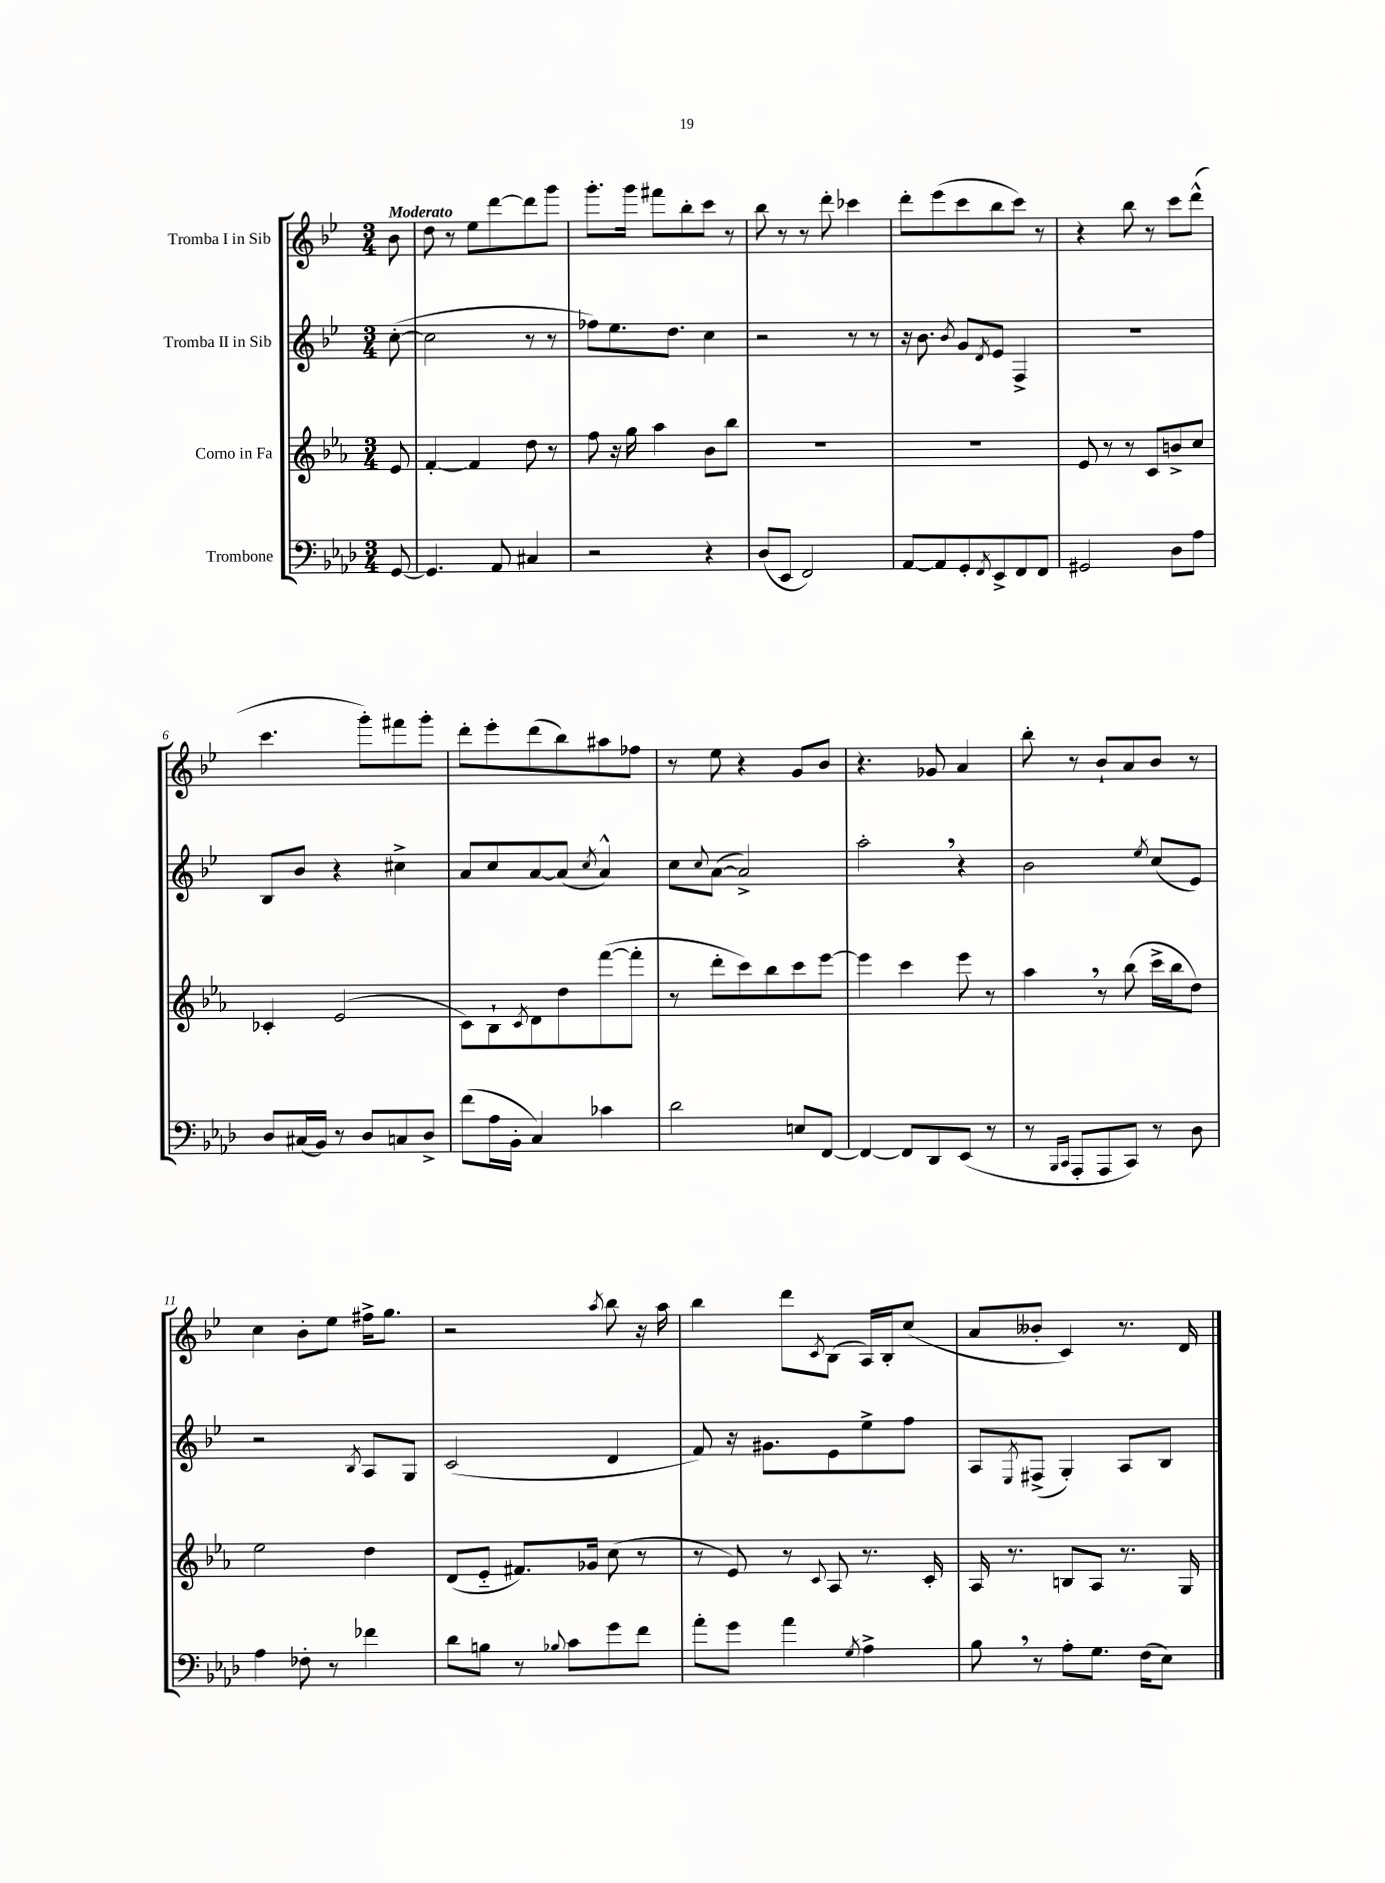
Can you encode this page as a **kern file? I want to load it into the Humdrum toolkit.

**kern	**kern	**kern	**kern
*part4	*part3	*part2	*part1
*staff4	*staff3	*staff2	*staff1
*I"Trombone	*I"Corno in Fa	*I"Tromba II in Sib	*I"Tromba I in Sib
*clefF4	*clefG2	*clefG2	*clefG2
*k[b-e-a-d-]	*k[b-e-a-]	*k[b-e-]	*k[b-e-]
*M3/4	*M3/4	*M3/4	*M3/4
=	=	=	=
!	!	!	!LO:TX:a:B:t=Moderato
[8GG/	8e-/	([8cc'\	8b-\
=1	=1	=1	=1
4.GG/]	[4f'/	2cc\]	8dd\
.	.	.	8r
.	4f/]	.	8ee-\L
8AA-/	.	.	[8ddd\
4C#X/	8dd\	8r	8ddd\]
.	8r	8r	8ggg\J
=2	=2	=2	=2
2r	8ff\	8ff-X\L)	8.ggg'\L
.	16r	8.ee-\	.
.	16gg\	.	16ggg\Jk
.	4aa-\	.	8fff#X\L
.	.	8.dd\J	.
.	.	.	8bb-'\
4r	8b-\L	4cc\	8ccc\J
.	8bb-\J	.	8r
=3	=3	=3	=3
(8D-/L	2.r	2r	8bb-\
8EE-/J	.	.	8r
2FF/)	.	.	8r
.	.	.	8ddd'\
.	.	8r	4ccc-X\
.	.	8r	.
=4	=4	=4	=4
[8AA-/L	2.r	16r	8ddd'\L
.	.	8.b-\	.
8AA-/]	.	.	(8eee-\
.	.	8qb-/	.
8GG'/	.	8g/L	8ccc\
8qFF/	.	8qd/	.
8EE-^/	.	8e-/J	8bb-\
8FF/	.	4F^/	8ccc\J)
8FF/J	.	.	8r
=5	=5	=5	=5
2GG#X/	8e-/	2.r	4r
.	8r	.	.
.	8r	.	8bb-\
.	8c/L	.	8r
8D-\L	8bn^/	.	8ccc\L
8A-\J	8cc/J	.	(8ddd^^\J
!!LO:LB:g=z
=6	=6	=6	=6
8D-/L	4c-X'/	8B-/L	4.ccc\
(16C#X/L	.	8b-/J	.
16BB-/JJ)	.	.	.
8r	(2e-/	4r	.
8D-/L	.	.	8ggg'\L)
8Cn/	.	4cc#X^\	8fff#X\
8D-^/J	.	.	8ggg'\J
=7	=7	=7	=7
(8f\L	8c\L)	8a/L	8ddd'\L
16A-\L	8B-`\	8cc/	8eee-'\
16BB-'\JJ	.	.	.
.	8qc/	.	.
4C/)	8d\	[8a/	(8ddd\
.	8dd\	(8a/J]	8bb-\)
.	.	8qcc/	.
4c-X\	([8fff\	4a^^/)	8aa#X\
.	8fff'\J]	.	8ff-X\J
=8	=8	=8	=8
2d-\	8r	8cc\L	8r
.	.	8qqcc/	.
.	8ddd'\L	([8a\J	8ee-\
.	8ccc\)	2a^/])	4r
.	8bb-\	.	.
8En/L	8ccc\	.	8g/L
[8FF/J	[8eee-\J	.	8b-/J
=9	=9	=9	=9
4FF/_	4eee-\]	2aa',\	4.r
8FF/L]	4ccc\	.	.
8DD-/	.	.	8g-X/
(8EE-/J	8eee-\	4r	4a/
8r	8r	.	.
=10	=10	=10	=10
8r	4aa-,\	2b-\	8bb-'\
16qqBBB-/LL	.	.	.
16qqCC/JJ	.	.	.
8AAA-'/L	.	.	8r
8AAA-/	8r	.	8b-`/L
8CC/J)	(8bb-\	.	8a/
.	.	8qee-/	.
8r	16ccc^\LL	(8cc/L	8b-/J
.	16bb-\J	.	.
8D-\	8dd\J)	8e-/J)	8r
!!LO:LB:g=z
=11	=11	=11	=11
4A-\	2ee-\	2r	4cc\
8F-X'\	.	.	8b-'\L
8r	.	.	8ee-\J
.	.	8qB-/	.
4f-X\	4dd\	8A/L	16ff#X^\KL
.	.	.	8.gg\J
.	.	8G/J	.
=12	=12	=12	=12
8d-\L	(8d/L	(2c/	2r
8Bn\J	8e-/J	.	.
8r	8.f#X/L)	.	.
8qqB-X/	.	.	.
8c\L	.	.	.
.	16g-X/Jk	.	.
.	.	.	8qaa/
8g\	(8cc\	4d/	8bb-\
8f\J	8r	.	16r
.	.	.	16aa\
=13	=13	=13	=13
8a-'\L	8r	8f/)	4bb-\
8g\J	8e-/)	16r	.
.	.	8.g#X\L	.
4a-\	8r	.	8ddd\L
.	8qqc/	.	8qc/
.	8A-/	8e-\	(8B-\J
8qG/	.	.	.
4A-^\	8.r	8ee-^\	16A/LL)
.	.	.	16B-'/J
.	.	8ff\J	(8cc/J
.	16c'/	.	.
=14	=14	=14	=14
8B-,\	16A-/	8A/L	8a/L
.	8.r	.	.
.	.	8qE-/	.
8r	.	(8F#X^/J	8b--X'/J
8A-'\L	8Bn/L	4G'/)	4c/)
8.G\J	8A-/J	.	.
.	8.r	8A/L	8.r
(16F\KL	.	.	.
8E-\J)	.	8B-/J	.
.	16G/	.	16d/
==	==	==	==
*-	*-	*-	*-
